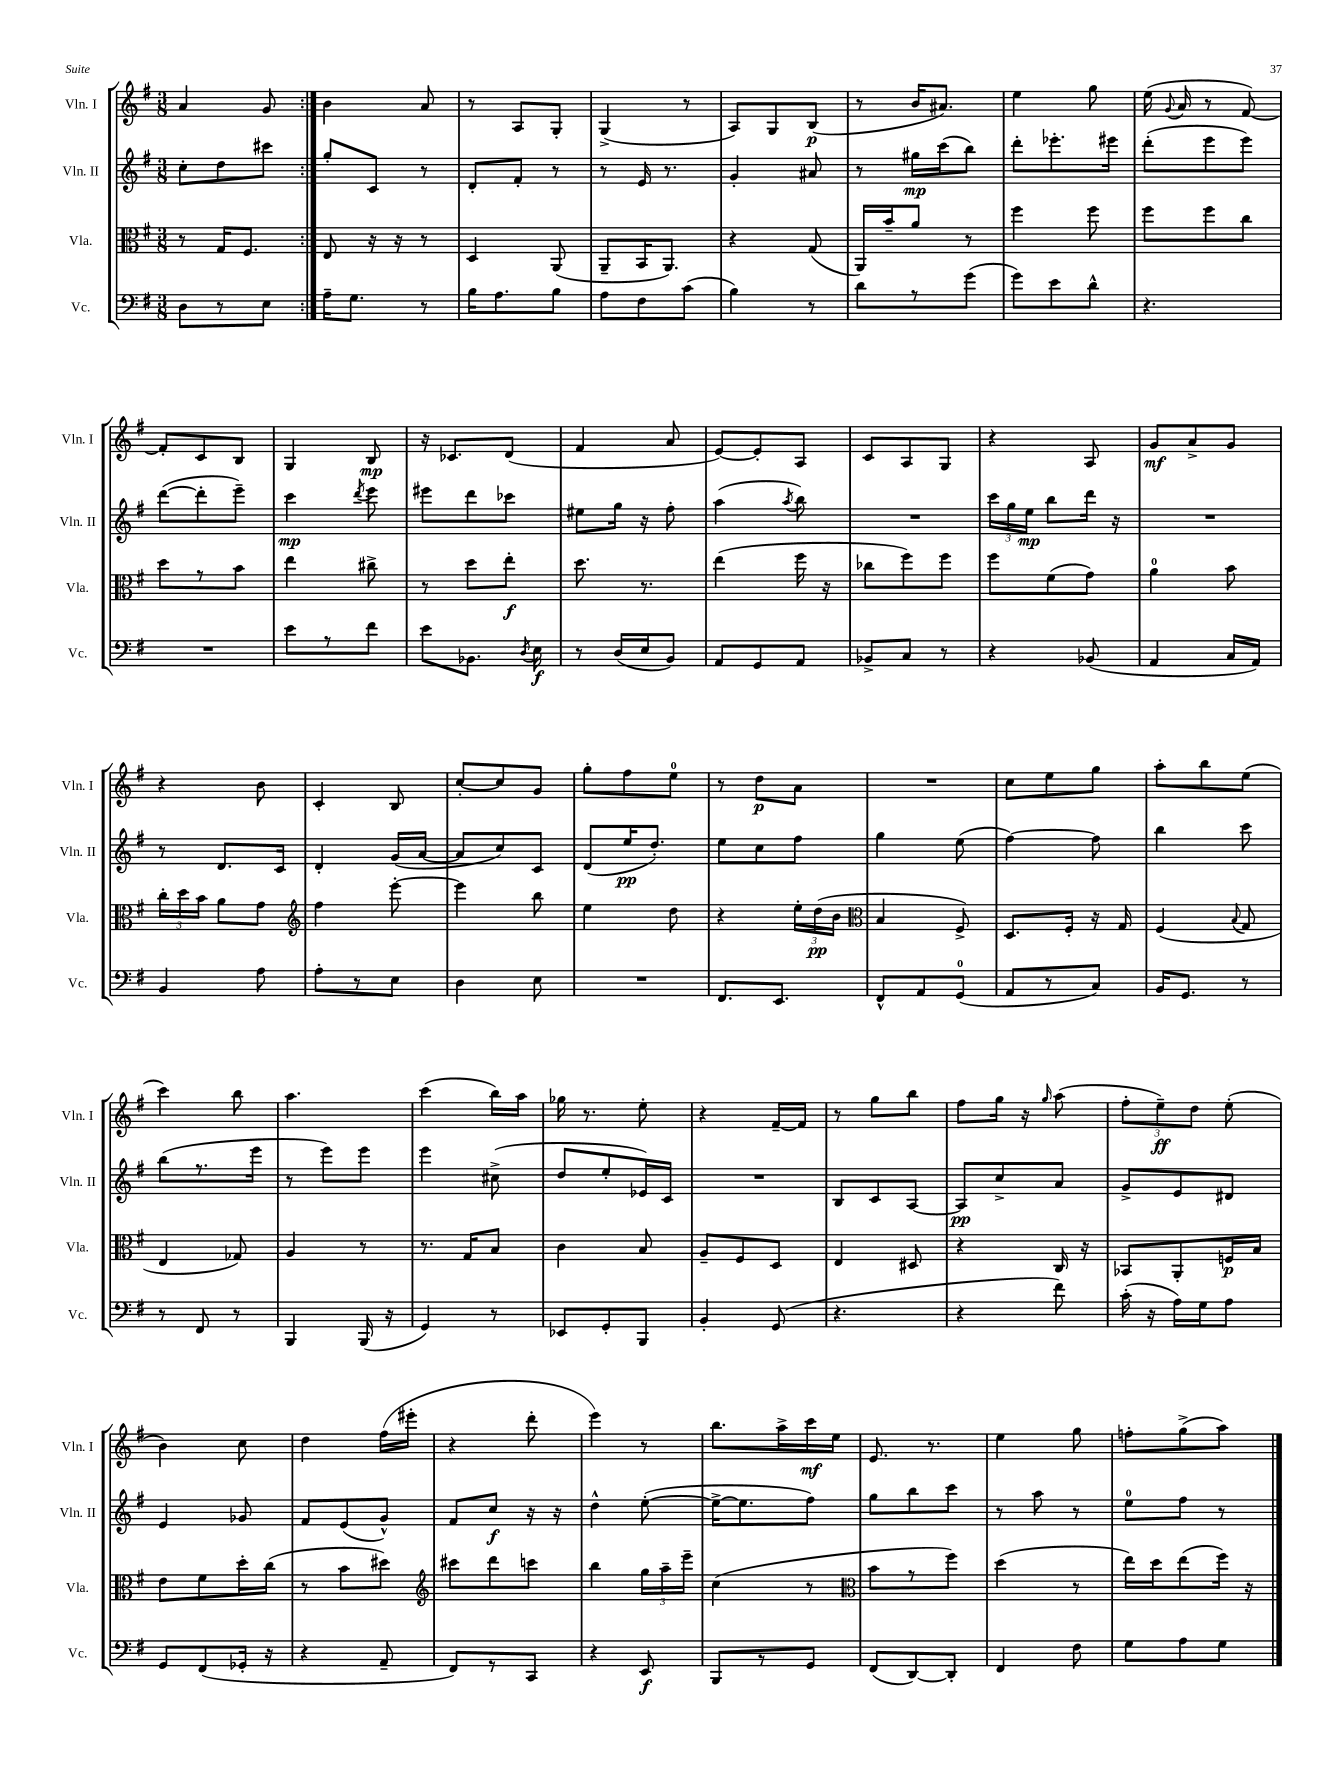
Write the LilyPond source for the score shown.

<<
\new StaffGroup <<
\new Staff = "s0" \with { instrumentName = "Vln. I" shortInstrumentName = "Vln. I" } {
    \clef treble \key g \major \numericTimeSignature \time 3/8
    \autoBeamOff \repeat volta 2 { a'4 g'8 | }
    b'4 a'8 |
    r8 a8[ g8]-. |
    g4->( r8 |
    a8[) g8 b8]\p( |
    r8 b'16[ ais'8.]) |
    e''4 g''8 |
    e''16( \appoggiatura { g'8 } a'16 r8 fis'8~) |
    fis'8[-. c'8 b8] |
    g4 b8\mp |
    r16 ces'8.[ d'8]( |
    fis'4 a'8 |
    e'8[~) e'8-. a8] |
    c'8[ a8 g8] |
    r4 a8 |
    g'8[\mf a'8-> g'8] |
    r4 b'8 |
    c'4-. b8 |
    c''8[~-. c''8 g'8] |
    g''8[-. fis''8 e''8]-0 |
    r8 d''8[\p a'8] |
    R4. |
    c''8[ e''8 g''8] |
    a''8[-. b''8 e''8]( |
    c'''4) b''8 |
    a''4. |
    c'''4( b''16[) a''16] |
    ges''16 r8. e''8-. |
    r4 fis'16[~-- fis'16] |
    r8 g''8[ b''8] |
    fis''8[ g''16] r16 \grace { g''16 } a''8( |
    \tuplet 3/2 { fis''8[-. e''8--\ff) d''8] } e''8-.( |
    b'4) c''8 |
    d''4 fis''16[( eis'''16]-. |
    r4 d'''8-. |
    e'''4) r8 |
    b''8.[ a''16-> c'''16\mf e''16] |
    e'8. r8. |
    e''4 g''8 |
    f''8[-. g''8->( a''8]) \bar "|." |
}
\new Staff = "s1" \with { instrumentName = "Vln. II" shortInstrumentName = "Vln. II" } {
    \clef treble \key g \major \numericTimeSignature \time 3/8
    \autoBeamOff \repeat volta 2 { c''8[-. d''8 cis'''8] | }
    g''8[-. c'8] r8 |
    d'8[-. fis'8]-. r8 |
    r8 e'16 r8. |
    g'4-. ais'8 |
    r8 gis''16[\mp c'''16( b''8]) |
    d'''8[-. ees'''8.-. eis'''16] |
    d'''8[-.( e'''8 e'''8]) |
    d'''8[~( d'''8-. e'''8]--) |
    c'''4\mp \acciaccatura { d'''8 } e'''8 |
    eis'''8[ d'''8 ces'''8] |
    eis''8[ g''16] r16 fis''8-. |
    a''4( \acciaccatura { a''8 } b''8) |
    R4. |
    \tuplet 3/2 { c'''16[ g''16 e''16]\mp } b''8[ d'''16] r16 |
    R4. |
    r8 d'8.[ c'16] |
    d'4-. g'16[( a'16]~ |
    a'8[ c''8) c'8] |
    d'8[( e''16\pp d''8.]-.) |
    e''8[ c''8 fis''8] |
    g''4 e''8( |
    fis''4~) fis''8 |
    b''4 c'''8 |
    b''8[( r8. e'''16] |
    r8 e'''8[) e'''8] |
    e'''4 cis''8->( |
    d''8[ e''8-. ees'16) c'16] |
    R4. |
    b8[ c'8 a8]~ |
    a8[\pp c''8-> a'8] |
    g'8[-> e'8 dis'8] |
    e'4 ges'8 |
    fis'8[ e'8( g'8]-^) |
    fis'8[ c''8]\f r16 r16 |
    d''4-^ e''8~-.( |
    e''16[~-> e''8. fis''8]) |
    g''8[ b''8 c'''8] |
    r8 a''8 r8 |
    e''8[-0 fis''8] r8 \bar "|." |
}
\new Staff = "s2" \with { instrumentName = "Vla." shortInstrumentName = "Vla." } {
    \clef alto \key g \major \numericTimeSignature \time 3/8
    \autoBeamOff \repeat volta 2 { r8 g16[ fis8.] | }
    e8 r16 r16 r8 |
    d4 a,8( |
    a,8[-- b,16 a,8.]) |
    r4 g8( |
    a,16[) b'16-- a'8] r8 |
    fis''4 fis''8 |
    fis''8[ fis''8 c''8] |
    d''8[ r8 b'8] |
    e''4 cis''8-> |
    r8 d''8[ e''8]-.\f |
    d''8. r8. |
    e''4( fis''16 r16 |
    ces''8[ fis''8) fis''8] |
    fis''8[ fis'8( g'8]) |
    a'4-0 b'8 |
    \tuplet 3/2 { c''16[-. d''16 b'16] } a'8[ g'8] |
    \clef treble fis''4 e'''8~-. |
    e'''4 b''8 |
    e''4 d''8 |
    r4 \tuplet 3/2 { e''16[-. d''16\pp( b'16] } |
    \clef alto b4 fis8->) |
    d8.[ fis16]-. r16 g16 |
    fis4( \appoggiatura { b8 } g8 |
    e4 ges8) |
    a4 r8 |
    r8. g16[ b8] |
    c'4 b8 |
    a8[-- fis8 d8] |
    e4 dis8 |
    r4 c16 r16 |
    bes,8[ a,8-. f16\p b16] |
    e'8[ fis'8 d''16-. c''16]( |
    r8 b'8[ dis''8]) |
    \clef treble cis'''8[ d'''8 c'''8] |
    b''4 \tuplet 3/2 { g''16[ a''16-- e'''16]-- } |
    c''4( r8 |
    \clef alto b'8[ r8 fis''8]) |
    d''4( r8 |
    e''16[) d''16 e''8( fis''16]) r16 \bar "|." |
}
\new Staff = "s3" \with { instrumentName = "Vc." shortInstrumentName = "Vc." } {
    \clef bass \key g \major \numericTimeSignature \time 3/8
    \autoBeamOff \repeat volta 2 { d8[ r8 e8] | }
    a16[-- g8.] r8 |
    b16[ a8. b8] |
    a8[ fis8 c'8]( |
    b4) r8 |
    d'8[ r8 g'8]( |
    g'8[) e'8 d'8]-^ |
    r4. |
    R4. |
    e'8[ r8 fis'8] |
    e'8[ bes,8.] \acciaccatura { d8 } e16\f |
    r8 d16[( e16 b,8]) |
    a,8[ g,8 a,8] |
    bes,8[-> c8] r8 |
    r4 bes,8( |
    a,4 c16[ a,16]) |
    b,4 a8 |
    a8[-. r8 e8] |
    d4 e8 |
    R4. |
    fis,8.[ e,8.] |
    fis,8[-^ a,8 g,8]-0( |
    a,8[ r8 c8]) |
    b,16[ g,8.] r8 |
    r8 fis,8 r8 |
    b,,4 b,,16( r16 |
    g,4) r8 |
    ees,8[ g,8-. b,,8] |
    b,4-. g,8( |
    r4. |
    r4 fis'8) |
    c'16-.( r16 a16[) g16 a8] |
    g,8[ fis,8( ges,16]-. r16 |
    r4 a,8-- |
    fis,8[) r8 c,8] |
    r4 e,8\f |
    b,,8[ r8 g,8] |
    fis,8[( d,8~) d,8]-. |
    fis,4 fis8 |
    g8[ a8 g8] \bar "|." |
}
>>
>>
\layout { \context { \Score \remove "Bar_number_engraver" } }
